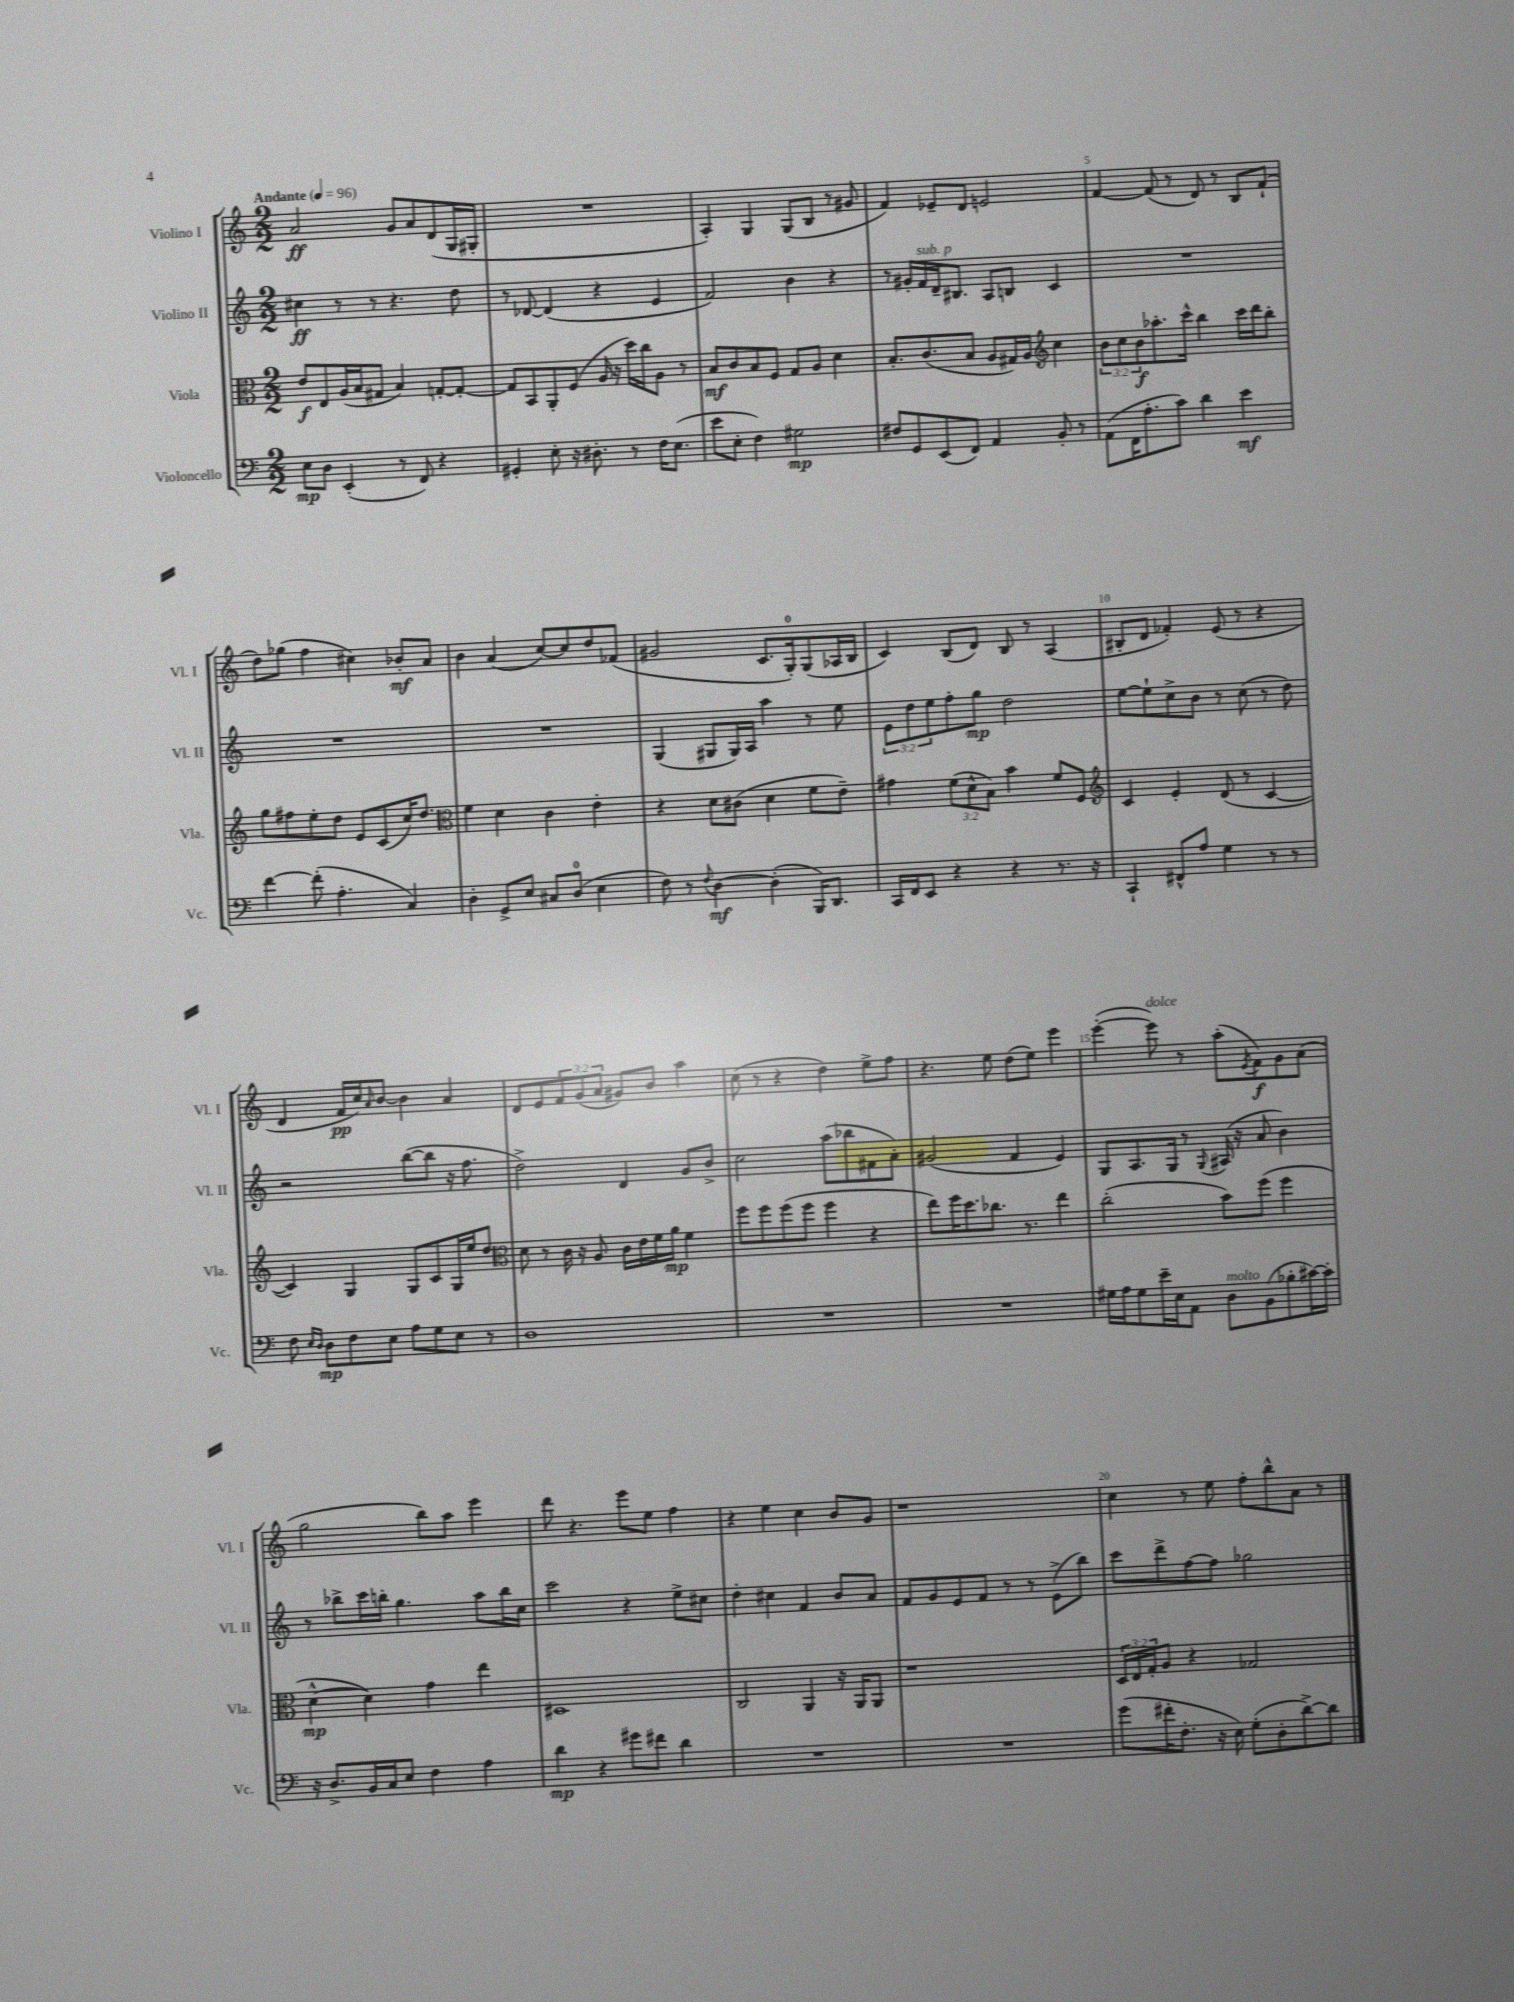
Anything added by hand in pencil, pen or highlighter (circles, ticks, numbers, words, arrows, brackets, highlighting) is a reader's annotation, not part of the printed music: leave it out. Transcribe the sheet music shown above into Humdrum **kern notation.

**kern	**dynam	**kern	**dynam	**kern	**dynam	**kern	**dynam
*part4	*part4	*part3	*part3	*part2	*part2	*part1	*part1
*staff4	*staff4	*staff3	*staff3	*staff2	*staff2	*staff1	*staff1
*I"Violoncello	*	*I"Viola	*	*I"Violino II	*	*I"Violino I	*
*I'Vc.	*	*I'Vla.	*	*I'Vl. II	*	*I'Vl. I	*
*clefF4	*	*clefC3	*	*clefG2	*	*clefG2	*
*k[]	*	*k[]	*	*k[]	*	*k[]	*
*M2/2	*	*M2/2	*	*M2/2	*	*M2/2	*
*MM96	*	*MM96	*	*MM96	*	*MM96	*
=1	=1	=1	=1	=1	=1	=1	=1
!	!	!	!	!	!	!LO:TX:a:B:t=Andante	!
8E\L	mp	8e/L	f	4cc#X\	ff	2a/	ff
8D\J	.	8E/	.	.	.	.	.
(4EE'/	.	(16A/L	.	8r	.	.	.
.	.	16B/J	.	.	.	.	.
.	.	8G#X/J	.	8r	.	.	.
8r	.	4B/)	.	4.r	.	8g/L	.
8FF/)	.	.	.	.	.	8a/	.
4r	.	[8Gn'/L	.	.	.	(8d/	.
.	.	8G'/J_	.	8dd\	.	16G/L	.
.	.	.	.	.	.	16G#X'/JJ	.
=2	=2	=2	=2	=2	=2	=2	=2
4GG#X'/	.	8G/L]	.	8r	.	1r	.
.	.	8BB/	.	[8d-X/	.	.	.
8E'\	.	8AA'/	.	(4d-/]	.	.	.
16r	.	(8F/J	.	.	.	.	.
8.D#X'\	.	.	.	.	.	.	.
.	.	16A/	.	4r	.	.	.
.	.	16r	.	.	.	.	.
8r	.	16dd\LL)	.	.	.	.	.
.	.	16cc\J	.	.	.	.	.
16F\KL	.	8A\J	.	4e/	.	.	.
(8.E\J	.	.	.	.	.	.	.
.	.	8r	.	.	.	.	.
=3	=3	=3	=3	=3	=3	=3	=3
8e\L	.	8B/L	mf	2f/)	.	4A'/)	.
8E'\J	.	8c/	.	.	.	.	.
4F\)	.	8B/	.	.	.	4G/	.
.	.	8F/J	.	.	.	.	.
2G#X\	mp	8G/L	.	4b\	.	(8G/L	.
.	.	8A/J	.	.	.	8B/J	.
.	.	4d\	.	4r	.	8r	.
.	.	.	.	.	.	8g#X/	.
=4	=4	=4	=4	=4	=4	=4	=4
8F#X/L	.	8.B'/L	.	8r	.	4f/)	.
8GG/	.	.	.	16g#X'/LL	.	.	.
!	!	!	!	!LO:TX:a:i:t=sub. p	!	!	!
.	.	(8.c/	.	16f/	.	.	.
(8EE/	.	.	.	16d~/J	.	8e-X~/L	.
.	.	.	.	8.B#X/J	.	.	.
8FF/J)	.	8B/J	.	.	.	8d/J	.
4AA/	.	8A/L	.	8A/L	.	2en/	.
.	.	16G#X/L)	.	8Bn/J	.	.	.
.	.	16A/JJ	.	.	.	.	.
*	*	*clefG2	*	*	*	*	*
8BB'/	.	4cc\	.	4c/	.	.	.
8r	.	.	.	.	.	.	.
=5	=5	=5	=5	=5	=5	=5	=5
(8AA\L	.	12b\L	.	1r	.	[4f/	.
.	.	12cc\	.	.	.	.	.
16FF\K	.	.	.	.	.	.	.
.	.	12b\	f	.	.	.	.
8.A'\	.	.	.	.	.	.	.
.	.	8.aa-X'\	.	.	.	(8f/]	.
8c\J)	.	.	.	.	.	8r	.
.	.	16ccc^^\Jk	.	.	.	.	.
4d\	.	4bb\	.	.	.	8d/)	.
.	.	.	.	.	.	8r	.
4e\	mf	16ccc\LL	.	.	.	8B/L	.
.	.	16ddd\J	.	.	.	.	.
.	.	8bb'\J	.	.	.	(8f`/J	.
!!LO:LB:g=z
=6	=6	=6	=6	=6	=6	=6	=6
[4f\	.	8gg\L	.	1r	.	8dd\L)	.
.	.	8ff#X\	.	.	.	(8gg-X\J	.
(8f'\]	.	8ee'\	.	.	.	4ff\	.
4.A'\	.	8dd\J	.	.	.	.	.
.	.	8e/L	.	.	.	4cc#X\)	.
.	.	(8c/	.	.	.	.	.
4C/)	.	16cc/K)	.	.	.	8b-X'/L	mf
.	.	8.dd/J	.	.	.	.	.
.	.	.	.	.	.	8a/J	.
=7	=7	=7	=7	=7	=7	=7	=7
*	*	*clefC3	*	*	*	*	*
4D'\	.	4f\	.	1r	.	4b\	.
8GG^/L	.	4d\	.	.	.	(4a/	.
8E/J	.	.	.	.	.	.	.
8C#X/L	.	4c\	.	.	.	[8cc/L)	.
(8D/J	.	.	.	.	.	8cc/]	.
4E\	.	4e'\	.	.	.	8dd/	.
.	.	.	.	.	.	(8f-X/J	.
=8	=8	=8	=8	=8	=8	=8	=8
8F\)	.	4r	.	(4G/	.	2g#X/	.
8r	.	.	.	.	.	.	.
8qqF/	.	.	.	.	.	.	.
[4D\	mf	8d\L	.	8G#X/L	.	.	.
.	.	(8c#X\J	.	16G#/L)	.	.	.
.	.	.	.	16A/JJ	.	.	.
(4D'\]	.	4d\	.	4aa\	.	8.c/L	.
.	.	.	.	.	.	16G'/k)	.
16BBB/KL)	.	8f\L	.	8r	.	(8G/	.
8.DD/J	.	.	.	.	.	.	.
.	.	8e~\J)	.	8ee\	.	16A-X/L	.
.	.	.	.	.	.	16B/JJ	.
=9	=9	=9	=9	=9	=9	=9	=9
16CC/LL	.	4g#X\	.	12e\L	.	4c/)	.
16FF/J	.	.	.	.	.	.	.
.	.	.	.	12dd\	.	.	.
8EE/J	.	.	.	.	.	.	.
.	.	.	.	12ee\	.	.	.
4r	.	(12f\L	.	8ff'\	.	(8B/L	.
.	.	12d^^\	.	.	.	.	.
.	.	.	.	8gg\J	mp	8d/J)	.
.	.	12B\J)	.	.	.	.	.
4r	.	4b\	.	2dd\	.	8B/	.
.	.	.	.	.	.	8r	.
8.r	.	8f/L	.	.	.	(4A/	.
.	.	8F/J	.	.	.	.	.
16r	.	.	.	.	.	.	.
=10	=10	=10	=10	=10	=10	=10	=10
*	*	*clefG2	*	*	*	*	*
4CC`/	.	4c/	.	[8ee\L	.	8B#X'/L	.
.	.	.	.	8ee`\]	.	8d/J	.
8FF#X^^/L	.	4e'/	.	8cc^\	.	4f-X'/)	.
8A/J	.	.	.	8b\J	.	.	.
4G\	.	(8d/	.	8r	.	(8e/	.
.	.	8r	.	(8cc\	.	8r	.
8r	.	[4c/	.	8r	.	4r	.
8r	.	.	.	8dd\)	.	.	.
!!LO:LB:g=z
=11	=11	=11	=11	=11	=11	=11	=11
8F\	.	4c/])	.	2r	.	4d/	.
16qqE/LL	.	.	.	.	.	.	.
16qqD/JJ	.	.	.	.	.	.	.
8D\L	mp	.	.	.	.	.	.
8F\	.	4G/	.	.	.	16f/LL	pp
.	.	.	.	.	.	16cc/J)	.
.	.	.	.	.	.	16qqa/	.
8E\J	.	.	.	.	.	[8b/J	.
8A\L	.	8G/L	.	([8bb\L	.	4b\]	.
8G\	.	8c/	.	8bb\J]	.	.	.
8E\J	.	16G/L	.	16r	.	4a/	.
.	.	16ee/J	.	8.ff\	.	.	.
8r	.	8dd/J	.	.	.	.	.
=12	=12	=12	=12	=12	=12	=12	=12
*	*	*clefC3	*	*	*	*	*
1D	.	8d\	.	2dd^\)	.	8d/L	.
.	.	8r	.	.	.	8e/	.
.	.	16c\	.	.	.	12f/	.
.	.	16r	.	.	.	.	.
.	.	.	.	.	.	(12g/	.
.	.	8A/	.	.	.	.	.
.	.	.	.	.	.	12a/J	.
.	.	16c\LL	.	4d/	.	8g#X/L)	.
.	.	16e\	.	.	.	.	.
.	.	16f\	.	.	.	8b/J	.
.	.	16a\JJ	mp	.	.	.	.
.	.	4f\	.	8g/L	.	4aa\	.
.	.	.	.	8b^/J	.	.	.
=13	=13	=13	=13	=13	=13	=13	=13
1r	.	8ff\L	.	2cc\	.	(8cc\	.
.	.	8ff\	.	.	.	8r	.
.	.	(8ff\	.	.	.	4r	.
.	.	8ff\J	.	.	.	.	.
.	.	4ff\	.	(8aa\L	.	4dd\)	.
.	.	.	.	8bb-X\	.	.	.
.	.	4r	.	8f#X\	.	8ee^\L	.
.	.	.	.	8a'\J)	.	8ff\J	.
=14	=14	=14	=14	=14	=14	=14	=14
1r	.	8ee\L)	.	(2g#X/	.	4.r	.
.	.	16ff\K	.	.	.	.	.
.	.	8.dd\	.	.	.	.	.
.	.	8.cc-X\J	.	.	.	8ee\	.
.	.	.	.	4f/	.	(8dd\L	.
.	.	8.r	.	.	.	.	.
.	.	.	.	.	.	8ee\J)	.
.	.	4ee\	.	4e/)	.	4eee\	.
=15	=15	=15	=15	=15	=15	=15	=15
16G#X\LL	.	(2cc'\	.	8G/L	.	([4eee'\	.
16A\J	.	.	.	.	.	.	.
8G#\	.	.	.	8.A/	.	.	.
!	!	!	!	!	!	!LO:TX:a:i:t=dolce	!
16e~\L	.	.	.	.	.	8eee\])	.
16E\J	.	.	.	16G/Jk	.	.	.
8AA\J	.	.	.	8r	.	8r	.
.	.	.	.	8qqG/	.	.	.
!LO:TX:a:i:t=molto	!	!	!	!	!	!	!
8D\L	.	8b\L)	.	(16A#X/	.	(8aa'\L	.
.	.	.	.	16r	.	.	.
.	.	.	.	.	.	8qe/	.
(8BB\	.	(8ff\J	.	8a/	.	8f\)	f
8B-X'\	.	4ff\	.	4b\)	.	8g\	.
[16c#X\L)	.	.	.	.	.	(8a\J	.
16c#'\JJ]	.	.	.	.	.	.	.
!!LO:LB:g=z
=16	=16	=16	=16	=16	=16	=16	=16
16r	.	[4d^^\	mp	8r	.	2gg\	.
8.D^/L	.	.	.	.	.	.	.
.	.	.	.	8bb-X^\L	.	.	.
16BB/L	.	4d\])	.	16ccc\L	.	.	.
16C/J	.	.	.	16bbn'\JJ	.	.	.
8E/J	.	.	.	4.gg\	.	.	.
4F\	.	4g\	.	.	.	8bb\L)	.
.	.	.	.	.	.	8aa\J	.
4A\	.	4ee\	.	8aa\L	.	4eee\	.
.	.	.	.	16bb\L	.	.	.
.	.	.	.	16cc\JJ	.	.	.
=17	=17	=17	=17	=17	=17	=17	=17
4d\	mp	1D#X	.	2ccc\	.	8ddd\	.
.	.	.	.	.	.	4.r	.
4r	.	.	.	.	.	.	.
8g#X\L	.	.	.	4r	.	8eee\L	.
8f#X\J	.	.	.	.	.	8ee\J	.
4d\	.	.	.	8ee^\L	.	4ff\	.
.	.	.	.	8cc#X\J	.	.	.
=18	=18	=18	=18	=18	=18	=18	=18
1r	.	2C/	.	4dd'\	.	4r	.
.	.	.	.	4cc#X\	.	4ee\	.
.	.	4AA/	.	4f/	.	4cc\	.
.	.	16r	.	8b/L	.	8b/L	.
.	.	16AA/KL	.	.	.	.	.
.	.	8AA/J	.	8a/J	.	8g/J	.
=19	=19	=19	=19	=19	=19	=19	=19
1r	.	1r	.	8f/L	.	1r	.
.	.	.	.	8g/	.	.	.
.	.	.	.	8e/	.	.	.
.	.	.	.	8f/J	.	.	.
.	.	.	.	8r	.	.	.
.	.	.	.	8r	.	.	.
.	.	.	.	(8e^\L	.	.	.
.	.	.	.	8bb\J)	.	.	.
=20	=20	=20	=20	=20	=20	=20	=20
(8g\L	.	24D/LL	.	8ccc\L	.	4cc\	.
.	.	24E/	.	.	.	.	.
.	.	24G'/J	.	.	.	.	.
16f#X'\K	.	8A/J	.	8ddd^\	.	.	.
8.F'\J	.	.	.	.	.	.	.
.	.	4r	.	[8ff\	.	8r	.
16r	.	.	.	8ff\J]	.	8ee\	.
16E\)	.	.	.	.	.	.	.
(8G'\L	.	2G-X/	.	2gg-X\	.	8ff'\L	.
8D'\	.	.	.	.	.	8bb^^\	.
[8d^\)	.	.	.	.	.	8a\J	.
8d\J]	.	.	.	.	.	8r	.
==	==	==	==	==	==	==	==
*-	*-	*-	*-	*-	*-	*-	*-
